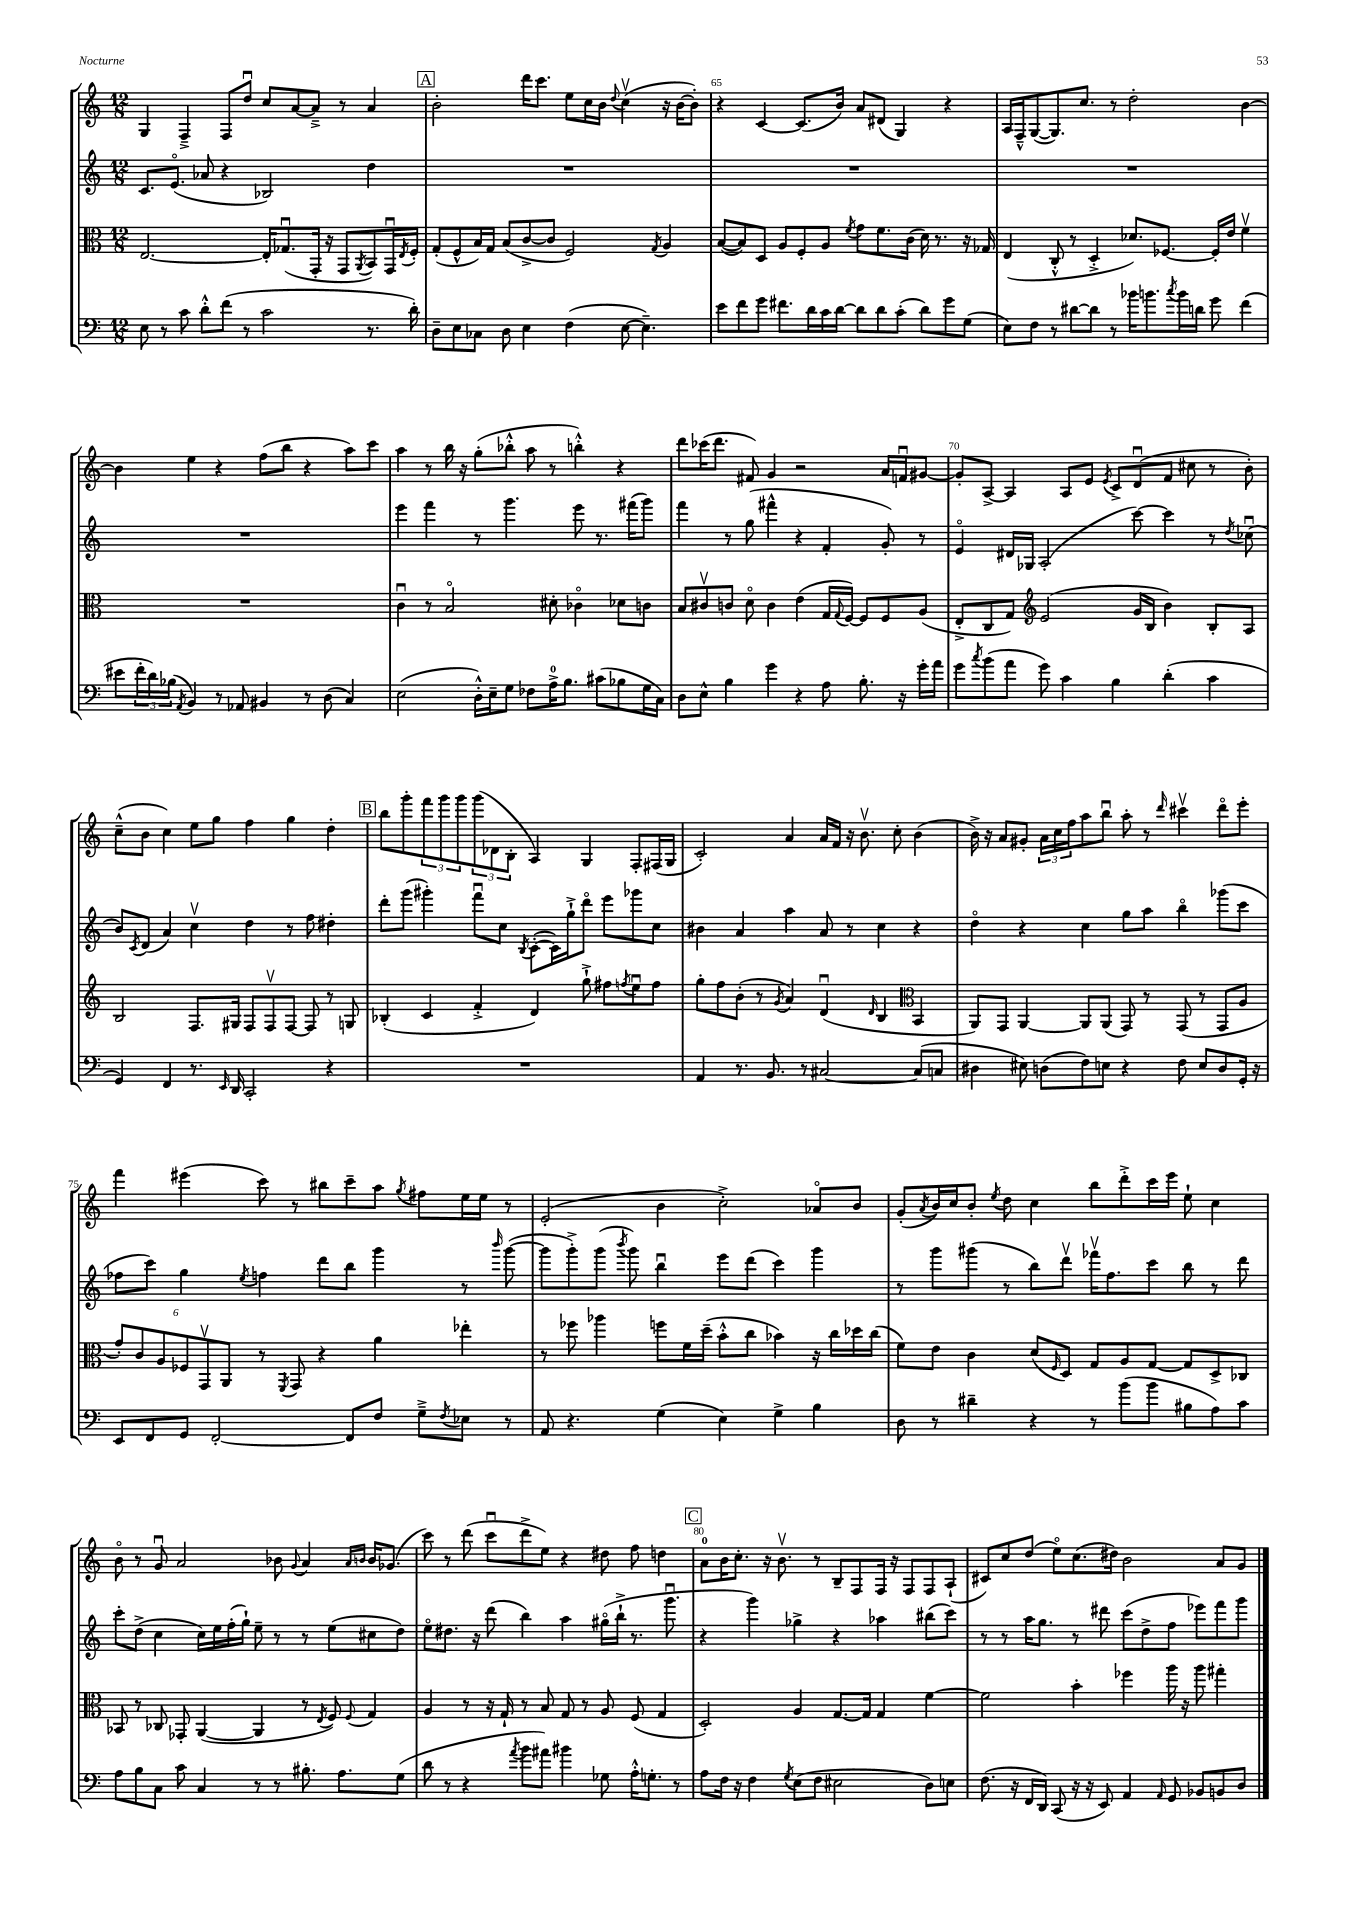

**kern	**kern	**kern	**kern
*part4	*part3	*part2	*part1
*staff4	*staff3	*staff2	*staff1
*clefF4	*clefC3	*clefG2	*clefG2
*k[]	*k[]	*k[]	*k[]
*M12/8	*M12/8	*M12/8	*M12/8
=63	=63	=63	=63
8E\	[2.E/	8.c/L	4G/
8r	.	.	.
.	.	(8.e/J	.
8c\	.	.	4F~^/
8d'^^\L	.	8a-X/	.
(8f\J	.	4r	8F/L
8r	.	.	8ddu/J
2c\	16E'/KL]	2B-X/)	8cc/L
.	(8.G-Xu/	.	.
.	.	.	[8a/
.	16GG'/Jk	.	8a~^/J]
.	16r	.	.
.	8GG/L	.	8r
.	8qAA/	.	.
8.r	8BB/)	4dd\	4a/
.	16GGu/L	.	.
.	8qE/	.	.
16d'\)	16F'/JJ	.	.
!!LO:REH:place=s1:t=A
=64	=64	=64	=64
8D~\L	(8G'/L	1.r	2b'\
8E\	8F^^/	.	.
8C-X\J	16B/L)	.	.
.	16G/JJ	.	.
8D\	(8B/L	.	.
4E\	[8c^/	.	16ddd\KL
.	.	.	8.ccc\J
.	8c/J]	.	.
(4F\	2F/)	.	8ee\L
.	.	.	16cc\L
.	.	.	16b\JJ
.	.	.	8qqdd/
[8E\	.	.	(4ccv\
4.E~\])	.	.	.
.	8qG/	.	.
.	4A/	.	16r
.	.	.	[16b\KL
.	.	.	8b'\J])
=65	=65	=65	=65
8e\L	([8B/L	1.r	4r
8f\	8B/])	.	.
8g\J	8D/J	.	[4c/
8.f#X\L	8A/L	.	.
.	8F'/	.	(8.c/L]
16d\L	.	.	.
16c\	8A/J	.	.
[16d\JJ	.	.	16b/Jk)
.	8qf/	.	.
8d\L]	8g\L	.	8a/L
8d\	8.f\	.	(8d#X/J
(8c'\J	.	.	4G/)
.	(16c\Jk	.	.
8d\L)	16d\)	.	.
.	8.r	.	.
8g\	.	.	4r
(8G\J	16r	.	.
.	16G-X/	.	.
=66	=66	=66	=66
8E\L)	(4E/	1.r	16A/LL
.	.	.	16F~^^/J
8F\J	.	.	([8G/
8r	8C'^^/	.	8.G/])
[8d#X\L	8r	.	.
.	.	.	8.cc/J
8d#\J]	4D'^/	.	.
8r	.	.	8r
16b-X\KL	8.d-X/L)	.	2dd'\
8.bn\	.	.	.
.	[8.F-X/J	.	.
8qcc/	.	.	.
16b\L	.	.	.
16dn\JJ	.	.	.
8g\	16F-'/LL]	.	.
.	16e/JJ	.	.
(4f\	4fv\	.	[4b\
!!LO:LB:g=z
=67	=67	=67	=67
8e#X\L	1.r	1.r	4b\]
24f'\L	.	.	.
24d\)	.	.	.
(24B-X\JJ	.	.	.
8qAA/	.	.	.
4BB/)	.	.	4ee\
8r	.	.	4r
8AA-X/	.	.	.
4BB#X/	.	.	(8ff\L
.	.	.	8bb\J
8r	.	.	4r
(8D\	.	.	.
4C/)	.	.	8aa\L)
.	.	.	8ccc\J
=68	=68	=68	=68
(2E\	4cu\	4eee\	4aa\
.	8r	4fff\	8r
.	2B/	.	16bb\
.	.	.	16r
16D'^^\LL)	.	8r	(8gg'\L
16E~\J	.	.	.
8G\J	.	4.ggg\	8bb-X'^^\J
8F-X\L	.	.	8aa\
16A^\K	8d#X'\	.	8r
8.B\J	.	.	.
.	4c-X\	8eee\	4bbn'^^\)
(8c#X\L	.	8.r	.
8B-X\	8d-X\L	.	4r
.	.	(16fff#X\KL	.
16G\L	8cn\J	8ggg\J)	.
16C\JJ)	.	.	.
=69	=69	=69	=69
8D\L	8B/L	4fff\	8ddd\L
8E^^\J	8c#Xv/	.	(16ccc-X\K
.	.	.	8.ddd\J
4B\	8cn/J	8r	.
.	8d\	(8gg\	8f#X/)
4g\	4c\	4fff#X^^\	4g/
4r	(4e\	4r	2r
8A\	16G/LL	4f'/	.
.	8qqG/	.	.
.	[16F/JJ)	.	.
8.B'\	8F/L]	.	.
.	8F/	8g'/)	16a/LL
16r	.	.	16fnu/J
16g'\LL	(8A/J	8r	[8g#X/J
16a\JJ	.	.	.
=70	=70	=70	=70
8g\L	8E'^/L	4e/	8g#'/L]
8qcc/	.	.	.
(8b\	8C/	.	[8A^/J
8a\J	8G/J)	16d#X/LL	4A/]
.	.	16G-X/JJ	.
*	*clefG2	*	*
8g\)	(2e/	(2A'/	.
4c\	.	.	8A/L
.	.	.	8e/J
.	.	.	8qe/
4B\	.	.	8c^/L
.	16g/LL	[8ccc\)	(8du/
.	16B/JJ	.	.
(4d'\	4b\)	4ccc\]	8f/J
.	.	.	8cc#X\
4c\	8B'/L	8r	8r
.	.	8qdd/	.
.	8A/J	(8cc-Xu\	8b'\)
!!LO:LB:g=z
=71	=71	=71	=71
4GG/)	2B/	8b/L)	(8cc~^^\L
.	.	8qc/	.
.	.	(8d/J	8b\J
4FF/	.	4a/)	4cc\)
8.r	8.F/L	4ccv\	8ee\L
.	.	.	8gg\J
16qqEE/	.	.	.
16DD/	16G#X/Jk	.	.
2CC'/	8F/L	4dd\	4ff\
.	8Fv/	.	.
.	[8F/J	8r	4gg\
.	8F/]	8ff\	.
4r	8r	4dd#X'\	4dd'\
.	8Gn/	.	.
!!LO:REH:place=s1:t=B
=72	=72	=72	=72
1.r	(4B-X'/	8ddd'\L	8bb\L
.	.	(8ggg\J	8ggg'\
.	4c/	4ggg#X'\)	12fff\
.	.	.	12ggg\
.	.	.	12ggg\
.	4f'^/	8fffu\L	(12ggg\
.	.	.	12d-X\
.	.	8cc\J	.
.	.	.	12B'\J
.	.	8qB/	.
.	4d/)	([8c'\L	4A/)
.	.	16c\L])	.
.	.	16gg`^\J	.
.	8gg`^\	8ddd\J	4G/
.	8ff#X\L	8eee\L	.
.	8qffn/	.	.
.	8eeu\	8ggg-X\	8F'/L
.	8ff\J	8cc\J	(16F#X/L
.	.	.	16G/JJ
=73	=73	=73	=73
4AA/	8gg'\L	4b#X\	2c'/)
.	8ff\	.	.
8.r	(8b'\J	4a/	.
.	8r	.	.
8.BB/	.	.	.
.	8qg/	.	.
.	4a/)	4aa\	4a/
8r	.	.	.
[2C#X/	(4du/	8a/	16a/LL
.	.	.	16f/JJ
.	.	8r	16r
.	.	.	8.bv\
.	16qqd/	.	.
.	4B/	4cc\	.
.	.	.	8cc'\
*	*clefC3	*	*
(8C#/L]	4BB/	4r	(4b\
8Cn/J	.	.	.
=74	=74	=74	=74
4D#X\	8AA/L)	4dd\	16b^\)
.	.	.	16r
.	8GG/J	.	8a/L
8E#X\)	[4AA/	4r	8g#X'/J
(8Dn\L	.	.	24a\LL
.	.	.	24cc\
.	.	.	24ff\J
8F\)	8AA/L]	4cc\	8aa\
8En\J	(8AA/J	.	8bbu\J
4r	8GG/)	8gg\L	8aa'\
.	8r	8aa\J	8r
.	.	.	16qqddd/
8F\	(8GG/	4bb\	4ccc#Xv\
8E/L	8r	.	.
8D/	8GG/L	(8ggg-X\L	8ddd\L
16GG'/Jk	8A/J	8ccc\J	8eee'\J
16r	.	.	.
!!LO:LB:g=z
=75	=75	=75	=75
8EE/L	12g'/L)	8ff-X\L	4fff\
.	12c/	.	.
8FF/	.	8ccc\J)	.
.	12A/	.	.
8GG/J	12F-X/	4gg\	(4eee#X\
.	12GGv/	.	.
[2FF'/	.	.	.
.	12AA/J	.	.
.	.	8qee/	.
.	8r	4ffn\	8ccc\)
.	8qFF/	.	.
.	8GG/	.	8r
.	4r	8ddd\L	8bb#X\L
8FF/L]	.	8bb\J	8ccc~\
8F/J	4a\	4ggg\	8aa\J
.	.	.	8qgg/
8G~^\L	.	.	8ff#X\L
8qF/	.	.	.
8E-X\J	4ee-X'\	8r	16ee\L
.	.	.	16ee\JJ
.	.	16qqbbb/	.
8r	.	([8ggg\	8r
=76	=76	=76	=76
8AA/	8r	8ggg\L]	(2e'/
4.r	8ff-X\	8ggg'^\)	.
.	4aa-X\	(8ggg\J	.
.	.	8qbbb/	.
.	.	8ggg\)	.
(4G\	8ffn\L	4bbu\	4b\
.	16f\L	.	.
.	(16dd~\JJ	.	.
4E\)	8b'^^\L	8eee\L	2cc'^\)
.	8cc\J	(8ddd\J	.
4G^\	4b-X\)	4ccc\)	.
4B\	16r	4ggg\	8a-X/L
.	16cc\LL	.	.
.	16dd-X\	.	8b/J
.	(16cc\JJ	.	.
=77	=77	=77	=77
8D\	8f\L)	8r	(8g'/L
.	.	.	8qa/
8r	8e\J	8ggg\L	16b/L)
.	.	.	16cc/J
4d#X~\	4c\	(8ggg#X\J	8b'/J
.	.	.	8qee/
.	.	8r	8dd\
4r	(8d/L	8bb\L)	4cc\
.	16qqF/	.	.
.	8D/J)	8dddv\J	.
8r	8G/L	16fff-Xv\KL	8bb\L
.	.	8.ff\	.
(8b\L	8A/	.	8ddd'^\
8b\J	[8G/J	8ccc\J	16ccc\L
.	.	.	16eee\JJ
8B#X\L	8G/L]	8bb\	8ee`\
8A\)	8D^/	8r	4cc\
8c\J	8C-X/J	8ddd\	.
!!LO:LB:g=z
=78	=78	=78	=78
8A\L	8BB-X/	8ccc'\L	8b\
8B\	8r	(8dd^\J	8r
8C\J	8C-X/	4cc\	8gu/
8c\	8GG-X'/	.	2a/
4C/	([4AA/	16cc\LL)	.
.	.	16ee\	.
.	.	(16ff'\	.
.	.	16gg`\JJ)	.
8r	4AA/]	8ee~\	.
8r	.	8r	8b-X\
.	.	.	8qqg/
8.B#X'\	8r	8r	4a/
.	8qE/	.	.
.	8F/)	(8ee\L	.
8.A\L	.	.	.
.	.	.	16qqa/LL
.	8qqF/	.	16qqbn/JJ
.	4G/	8cc#X\	16b/KL
.	.	.	(8.g-X/J
(8G\J	.	8dd\J)	.
=79	=79	=79	=79
8d\	4A/	8ee\L	8ccc\)
8r	.	8.dd#X\J	8r
4r	8r	.	(8ddd\
.	.	16r	.
.	16r	(8ddd\	8cccu\L
.	16G`/	.	.
8qa/	.	.	.
8b\L	8r	4bb\)	8ddd^\
8a#X\J)	8B/	.	8ee\J)
4b#X\	8G/	4aa\	4r
.	8r	.	.
8G-X\	8A/	(16gg#X\LL	8dd#X\
.	.	16bb`^\JJ	.
16A'^^\KL	(8F/	8.r	8ff\
8.Gn'\J	.	.	.
.	4G/	.	4ddn\
.	.	8.gggu\	.
8r	.	.	.
!!LO:REH:place=s1:t=C
=80	=80	=80	=80
8A\L	2D'/)	4r	8a\L
16F\Jk	.	.	16b\K
16r	.	.	8.cc'\J
4F\	.	4ggg\)	.
.	.	.	16r
.	.	.	8.bv\
8qG/	.	.	.
(8E\L	4A/	4gg-X^\	.
8F\J	.	.	8r
2E#X\	[8.G/L	4r	8B~/L
.	.	.	8F/
.	16G/Jk]	.	.
.	4G/	4aa-X\	16F/Jk
.	.	.	16r
.	.	.	8F/L
8D\L)	[4f\	(8bb#X\L	8F/
8En\J	.	8ccc\J)	(8A`/J
=81	=81	=81	=81
(8.F\	2f\]	8r	8c#X/L)
.	.	8r	8cc/
16r	.	.	.
16FF/LL	.	16aa\KL	(8dd/J
16DD/JJ)	.	8.gg\J	.
(8CC/	.	.	8ee\L)
16r	4b'\	8r	(8.cc\
16r	.	.	.
8EE/)	.	8ddd#X\	.
.	.	.	16dd#X\Jk)
4AA/	4ff-X\	(8ccc\L	2b\
.	.	8dd^\	.
16qqAA/	.	.	.
8GG/	16aa\	8ff\J	.
.	16r	.	.
8BB-X/L	8aa\	8eee-X\L)	.
8BBn/	4gg#X'\	8fff\	8a/L
8D/J	.	8ggg\J	8g/J
==	==	==	==
*-	*-	*-	*-
